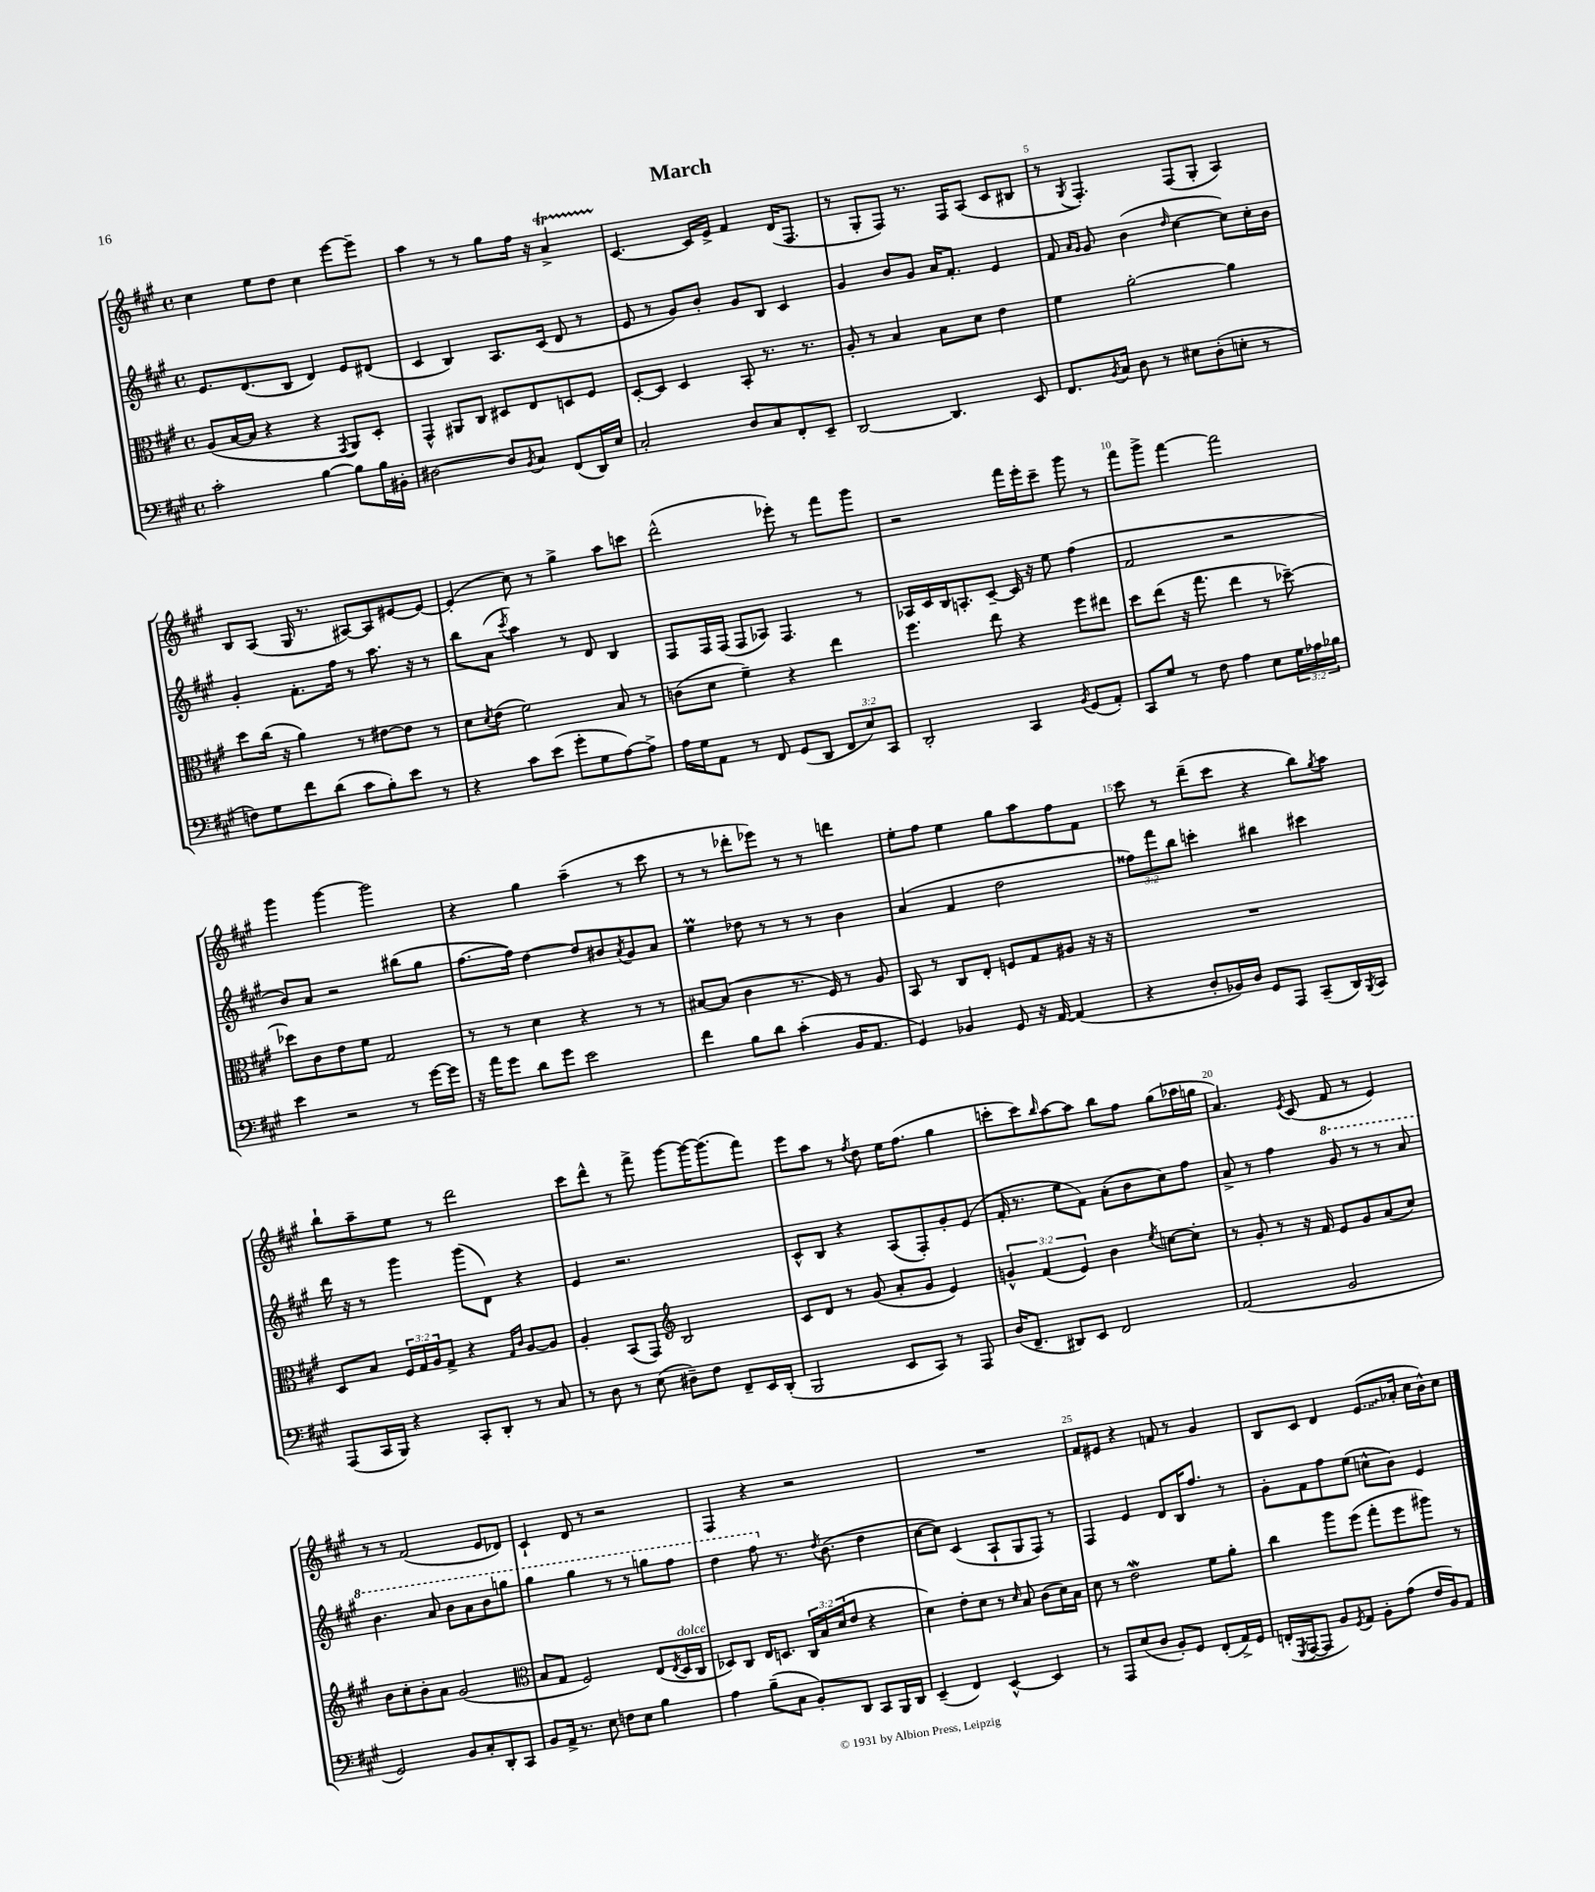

**kern	**kern	**kern	**kern
*staff4	*staff3	*staff2	*staff1
*clefF4	*clefC3	*clefG2	*clefG2
*k[f#c#g#]	*k[f#c#g#]	*k[f#c#g#]	*k[f#c#g#]
*M4/4	*M4/4	*M4/4	*M4/4
*met(c)	*met(c)	*met(c)	*met(c)
2c#'	(8A	8.e	4cc#
.	[16B	.	.
.	16B]	(8.d	.
.	4r	.	8ee
.	.	8B	8dd
[4B	4r	4d)	4cc#
.	8qGG#	.	.
8B]	8AA)	8e	[8eee
16B	8D'	(8d#	8eee~]
16BB#'	.	.	.
=	=	=	=
[2D#	4GG#^^	4c#	4aa
.	8AA#	4B)	8r
.	8C#	.	8r
8D#]	8D#	8.A	8gg#
8qBB	.	.	.
8C#	8E	.	16ff#
.	.	(16c#	16r
(8FF#	8D	8d	4a^
16DD)	8F#	8r	.
16E	.	.	.
=	=	=	=
2C#'	[8D'	8e	[4.c#
.	8D]	8r	.
.	4D	8g#)	.
.	.	8b'	16c#]
.	.	.	16e^
8D	8BB'	8g#	4f#
8C#	8.r	8B	.
8FF#'	.	4c#	(16d
.	8.r	.	8.F#
8EE~	.	.	.
=	=	=	=
[2DD	8A'	4g#	8r
.	8r	.	8G#'
.	4B	8b	8F#)
.	.	8g#	8.r
4.DD]	8B	16a	.
.	.	8.f#'	16F#
.	8d	.	(8A
.	4e	4e	8c#
8EE	.	.	8B#
=	=	=	=
8.FF#	4f#	8f#	8r
.	.	16qqa	.
.	.	16qqg#	8qG#
.	.	8g#	4.F#')
8qBB	.	.	.
16C#	.	.	.
8D	[2a'	(4b	.
8r	.	.	.
.	.	16qqdd	.
8E#	.	[4cc#	(8F#
(8D'	.	.	8G#'
8E'	4a]	8cc#])	4A)
8r	.	16cc#'	.
.	.	16b	.
=	=	=	=
8F)	8dd	4g#'	8B
8G#	(16cc#	.	(8A
.	16r	.	.
8f#	4a)	8.f#'	16G#
.	.	.	8.r
(8d	.	.	.
.	.	16ff#	.
8c#	8r	8r	[8A#)
8B')	[8e#	8.aa	8A#]
8e	8e#]	.	[8e#
.	.	16r	.
8r	8r	8r	8e#_
=	=	=	=
4r	8d	8bb	(4e#']
.	8qd	.	.
.	(8e	(8a	.
.	.	8qccc#	.
8c#	2f#)	4aa)	8cc#)
(8e	.	.	8r
8g#'	.	8r	4gg#^
8G#	.	8d	.
[8A)	8B	4B	8aa
8A^]	8r	.	8ccc
=	=	=	=
16A	(8c	8F#	(2ddd^^
16G#	.	.	.
8AA	8d	16F#	.
.	.	(16F#	.
8r	4f#~)	8F#	.
8FF#	.	8A-)	.
(8GG#	4r	4.F#	8eee-')
8DD	.	.	8r
12FF#	4ee	.	8fff#
12E)	.	.	.
.	.	8r	8ggg#
12CC#	.	.	.
=	=	=	=
2DD'	4.ff#	16A-	2r
.	.	16c#	.
.	.	16B	.
.	.	8.A'	.
.	8ee	[8c#~	.
4CC#	4r	16c#]	16fff#
.	.	16r	16eee'
.	.	8ee	8ccc#~
8qBB	.	.	.
(8GG#	8ff#	(4ff#	8ggg#
8AA')	8ee#	.	8r
=	=	=	=
8CC#	8dd	2f#	8fff#
8G#	(8ee	.	8ggg#^
8r	16r	.	[4fff#
.	8.gg#	.	.
8F#	.	.	.
4A	4ee	2r	2fff#]
8E	8r	.	.
24G#	[8dd-~)	.	.
24A-	.	.	.
24B-	.	.	.
=	=	=	=
4e	8dd-]	8b)	4ggg#
.	8c#	8a	.
2r	8e	2r	[4ggg#
.	8f#	.	.
.	2G#	.	2ggg#]
8r	.	(8bb#	.
[16g#	.	8gg#	.
16g#]	.	.	.
=	=	=	=
16r	8r	[8.ff#	4r
16a	.	.	.
8g#	8r	.	.
.	.	16ff#])	.
8d	4d	[4dd	4gg#
8g#	.	.	.
2e	4r	8dd]	(4aa~
.	.	8b#	.
.	.	8qa	.
.	8r	8g#	8r
.	8r	8a	8ccc#
=	=	=	=
4f#	[8B#	4ee	8r
.	(8B#]	.	8r
8B	4c#	8dd-	8ddd-'
8d	.	8r	8eee-)
(4c#'	8.r	8r	8r
.	.	8r	8r
.	16F#)	.	.
16BB	8r	4b	4ddd
8.AA	.	.	.
.	8A	.	.
=	=	=	=
4GG#)	8BB	(4a	8ee'
.	8r	.	8ff#
4BB-	8C#	4f#	4ee
.	8E'	.	.
8GG#	8F	2dd	8gg#
16r	8G#	.	8aa
[16AA	.	.	.
(4AA]	8A#	.	8ff#
.	16r	.	8f#
.	16r	.	.
=	=	=	=
4r	1r	12ff##)	8ccc#
.	.	12fff#	.
.	.	.	8r
.	.	12bb	.
8D'	.	4ccc'	(8ddd~
16BB-)	.	.	8ccc#
16D	.	.	.
8GG#	.	4bb#	4r
8AAA	.	.	.
(8CC#~	.	4ccc#	8bb)
.	.	.	8qgg#
16DD)	.	.	8aa
8qBBB	.	.	.
16CC#	.	.	.
=	=	=	=
(8AAA	8D	16ddd	8bb`
.	.	16r	.
16CC#	8B	8r	8aa~
16BBB)	.	.	.
4r	24F#	4ggg#	8ee
.	24G#	.	.
.	24A	.	.
.	8G#^	.	8r
8CC#'	4r	(8ggg#	2ddd
8DD'	.	8d)	.
.	16qqG#	.	.
.	16qqc#	.	.
8r	[8A	4r	.
8C#	8A]	.	.
=	=	=	=
8r	4A'	4e	8ccc#
8D	.	.	8ddd^^
8r	(8BB	2.r	8r
(8E	8GG#)	.	8fff#^
*	*clefG2	*	*
8D#~)	2B	.	[8ggg#
8F#	.	.	16ggg#_
.	.	.	(8.ggg#]
8FF#~	.	.	.
16EE	.	.	8fff#)
(16DD'	.	.	.
=	=	=	=
2BBB	8c#	8c#^^	8eee
.	8d	8B	8aa
.	8r	4r	8r
.	.	.	8qff#
.	(8g#	.	8dd
8EE	8a'	(8A	16ee
.	.	.	(8.ff#
8CC#)	8g#	8F#')	.
8r	4e)	8g#'	4gg#
8AAA	.	(8e	.
=	=	=	=
(16D	6g^^	16f#'	8ccc'
8.FF#~	.	8.r	.
.	.	.	8ccc)
.	(6f#	.	.
.	.	.	16qqbb
8DD#)	.	8ee	[8aa
.	6e)	.	.
8EE	.	8f#)	8aa]
2FF#	4b	(8a'	8bb
.	.	8b	8ff#
.	8qee	.	.
.	[8cc	8cc#)	(8gg#
.	8cc']	8ff#	16aa-
.	.	.	16gg
=	=	=	=
(2AA	8r	8a^	4.a)
.	8g#'	8r	.
.	8r	4ff#	.
.	.	.	8qe
.	16r	.	(8c#
.	16f#	.	.
2BB	8e	8gg#	8f#
.	8g#	8r	8r
.	(8a	8r	4e)
.	8cc#)	8aa	.
=	=	=	=
2GG#)	8b	4.bb	8r
.	8cc#'	.	8r
.	8b'	.	(2f#
.	8a	8aa	.
8BB	(2g#	8bb	.
8C#'	.	8aa	.
8DD'	.	8bb	8e
8CC#	.	8ggg	8d-)
=	=	=	=
*	*clefC3	*	*
8BB	8B	4ggg#	4c#`
16AA^	8G#	.	.
8.r	.	.	.
.	2F#)	4ggg#	8d
8E	.	.	8r
8F	.	8r	2r
8E	.	8r	.
4B	(8E	8ggg	.
.	8qE	.	.
.	16D	8fff#	.
.	16C#	.	.
=	=	=	=
4A	8D-)	4ddd	4F#
.	8C#	.	.
(8B~	16E	8fff#	4r
.	8.D	.	.
8C#	.	8.r	.
8BB')	24C#	.	2r
.	24B	.	.
.	.	8qdd	.
.	.	(8.b	.
.	(24d	.	.
8DD	8e	.	.
8CC#	4r	4dd	.
16BBB	.	.	.
16DD	.	.	.
=	=	=	=
(4EE~	4d)	[8cc#	1r
.	.	8cc#])	.
4FF#)	8e'	(4c#	.
.	8d	.	.
[4EE^^	8r	8A`	.
.	16qqd	.	.
.	8B	8G#	.
4EE]	(8c#	8F#)	.
.	16d)	8r	.
.	16B	.	.
=	=	=	=
8r	8d	4F#	8f#
8AAA	8r	.	8e#
(8E	2e	4e	4r
8D	.	.	.
8BB')	.	8d	8f
8GG#	.	16B	8r
.	.	8.ff#	.
(8FF#'	8f#	.	4g#
16AA^)	8a'	8r	.
16GG#	.	.	.
=	=	=	=
(16FF'	4cc#	8g#'	8B
8qGGG#	.	.	.
[16AAA	.	.	.
8AAA]	.	8f#	8c#
8BB)	8aa	8ff#	4d
8qGG#	.	.	.
8AA	(8ff#	(8ee	.
8BB'	8gg#'	8cc^^	(8.e
(8A	8ff#	8b)	.
.	.	.	16a-'
16F#	8aa#)	4e	16cc#
16BB)	.	.	16b^^)
8AA	8r	.	8cc#
==	==	==	==
*-	*-	*-	*-
